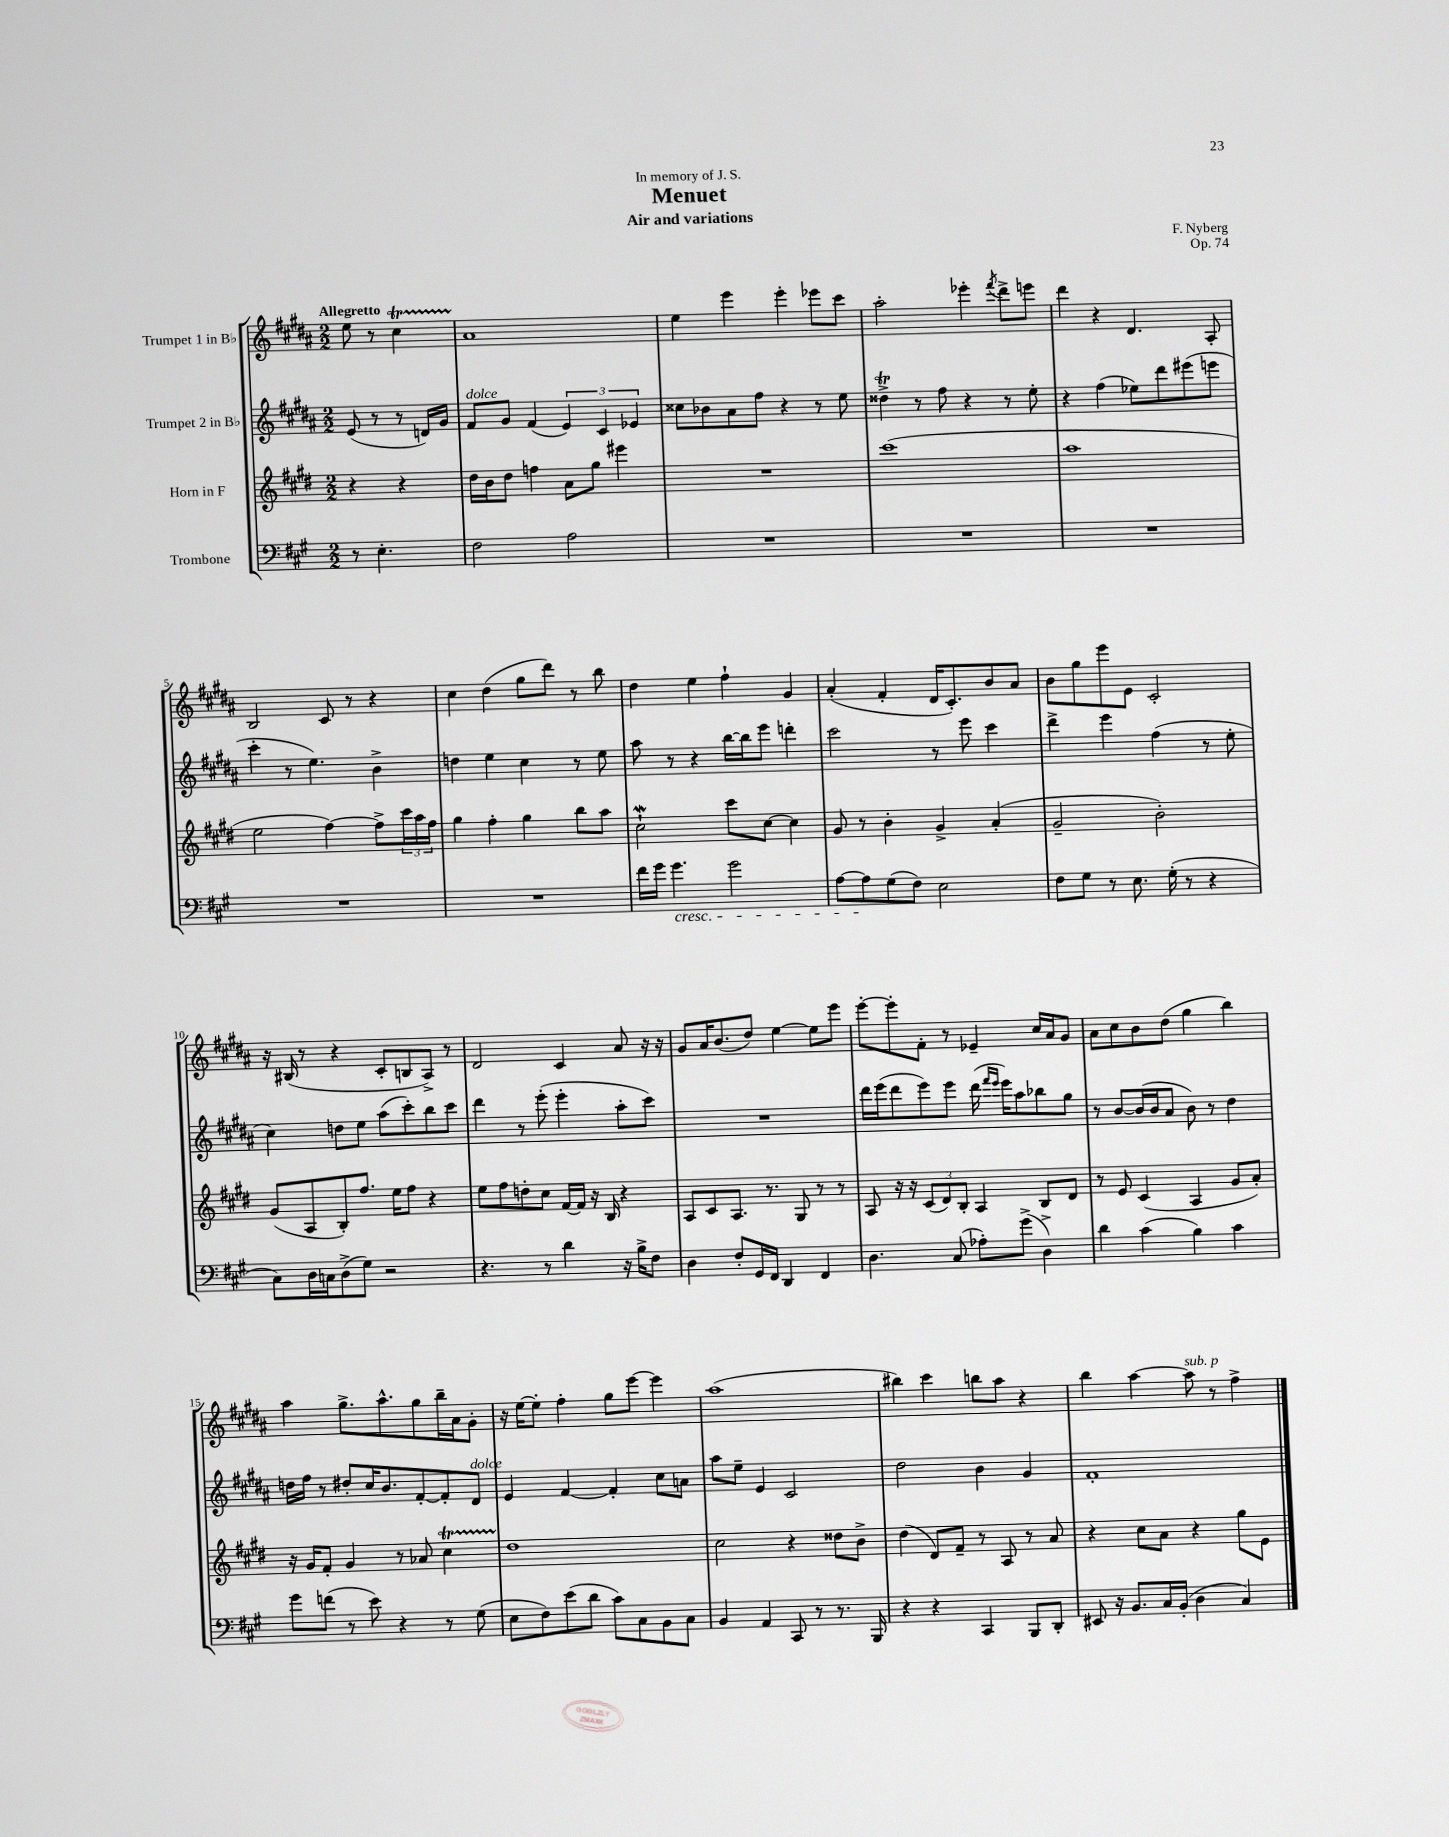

**kern	**kern	**kern	**kern
*staff4	*staff3	*staff2	*staff1
*clefF4	*clefG2	*clefG2	*clefG2
*k[f#c#g#]	*k[f#c#g#d#]	*k[f#c#g#d#a#]	*k[f#c#g#d#a#]
*M2/2	*M2/2	*M2/2	*M2/2
8r	4r	(8e/	8ee\
4.E'\	.	8r	8r
.	4r	8r	4cc#\
.	.	16d/LL)	.
.	.	16g#/JJ	.
=	=	=	=
2F#\	16dd#\LL	8f#/L	1a#
.	16b\J	.	.
.	8dd#\J	8g#/J	.
.	4ff\	(4f#/	.
2A\	8a\L	6e/)	.
.	8gg#\J	.	.
.	.	6c#/	.
.	4eee#\	.	.
.	.	6e-/	.
=	=	=	=
1r	1r	8cc##\L	4ee\
.	.	8b-\	.
.	.	8a#\	4eee\
.	.	8ff#\J	.
.	.	4r	4eee'\
.	.	8r	8eee-\L
.	.	8ee\	8ccc#\J
=	=	=	=
1r	(1ccc#	4dd##^\	2aa#'\
.	.	8r	.
.	.	8ff#\	.
.	.	4r	4eee-'\
.	.	.	8qfff#/
.	.	8r	8ddd#^\L
.	.	8ee'\	8eee\J
=	=	=	=
1r	1aa	4r	4ddd#\
.	.	(4ff#\	4r
.	.	8ee-\L)	4.d#/
.	.	8ddd#\	.
.	.	(8eee#\	.
.	.	8eee\J	8A#'/
=	=	=	=
1r	2ee\	4ccc#'\	2B/
.	.	8r	.
.	.	4.ee\)	.
.	[4ff#\)	.	8c#/
.	.	.	8r
.	8ff#^\]L	4b^\	4r
.	24ccc#\L	.	.
.	24aa\	.	.
.	24ff#\JJ	.	.
=	=	=	=
1r	4gg#\	4dd\	4cc#\
.	4ff#'\	4ee\	(4dd#\
.	4gg#\	4cc#\	8gg#\L
.	.	.	8ddd#\J)
.	8bb\L	8r	8r
.	8aa\J	8ee\	8bb\
=	=	=	=
16f#\LL	2cc#`\	8aa#\	4dd#\
16g#\JJ	.	.	.
4.g#\	.	8r	.
.	.	4r	4ee\
2g#\	8ccc#\L	[16bb\LL	4ff#`\
.	.	16bb\]J	.
.	[8cc#\J	8eee\J	.
.	4cc#\]	4ddd'\	4g#/
=	=	=	=
[8A\L	8g#/	2ccc#\	(4a#'/
8A\]	8r	.	.
(8G#\	4b'\	.	4f#'/
8F#\J)	.	.	.
2E\	4g#^/	8r	16d#/LK
.	.	.	8.c#'/)
.	.	8eee\	.
.	(4a'/	4ccc#\	8b/
.	.	.	8a#/J
=	=	=	=
8F#\L	2g#~/	4ddd#^\	8b\L
8G#\J	.	.	8gg#\
8r	.	4eee\	8eee\
8.E\	.	.	8e\J
.	2b'\)	(4ff#\	2c#'/
(16G#'\	.	.	.
8r	.	.	.
4r	.	8r	.
.	.	8ee'\	.
=	=	=	=
8C#\L)	(8g#/L	4cc#\)	16r
.	.	.	(16B#/
16D\L	8A/	.	8r
16C\J	.	.	.
(8D^\	8B'/)	8dd\L	4r
8G#\J)	8.ff#/J	8ee\J	.
2r	.	(8aa#\L	8c#'/L
.	16ee\LK	.	.
.	8ff#\J	8ccc#'\)	8B/
.	4r	8bb\	8A#^/J)
.	.	8ccc#\J	8r
=	=	=	=
4.r	8ee\L	4ddd#\	2d#/
.	8ff#\	.	.
.	8dd'\	8r	.
8r	8cc#\J	(8eee'\	.
4d\	[16f#/LL	4eee'\	4c#/
.	16f#/]JJ	.	.
.	16r	.	.
.	16B/	.	.
16r	4r	8aa#'\L	8a#/
16B^\LK	.	.	.
8F#\J	.	8ccc#\J)	16r
.	.	.	16r
=	=	=	=
4D\	8A/L	1r	8g#/L
.	8c#/	.	16a#/K
.	.	.	(8.b/
8F#'/L	8.A/J	.	.
16GG#/L	.	.	8dd#/J)
16FF#/JJ	8.r	.	.
4DD/	.	.	[4ee\
.	8G#/	.	.
4FF#/	8r	.	8ee\]L
.	8r	.	8eee\J
=	=	=	=
4.D\	8A/	16ddd#\LL	[8eee'\L
.	.	(16eee\J	.
.	16r	8ddd#\	8eee'\]
.	16r	.	.
.	(12c#/L	8eee\)	8f#'\J
.	12d#/)	.	.
(8C#/	.	8eee\J	8r
.	12B'/J	.	.
8A-'\L)	4A/	(16ddd#\	4e-~/
.	.	16qqfff#/LL	.
.	.	16qqeee/JJ	.
.	.	16eee\LK)	.
(8g#^\J	.	8aa#\	.
4D^\)	8B/L	8bb-\	16cc#/LL
.	.	.	16a#/J
.	8d#/J	8gg#\J	8g#/J
=	=	=	=
4d\	8r	8r	8a#\L
.	8e/	[8b/L	8cc#\
(4c#\	(4c#/	(16b/]L	8b\
.	.	16b/J	.
.	.	8a#/J	(8dd#\J
4B\)	4A/	8b\)	4gg#\
.	.	8r	.
4c#\	8g#/L	4dd#\	4bb\)
.	8a'/J)	.	.
=	=	=	=
8g#\L	16r	16dd\LL	4aa#\
.	16g#/LK	16ff#\JJ	.
(8f\J	8f#'/J	8r	.
8r	4g#/	8dd#'/L	8.gg#^\L
8e\)	.	16cc#/K	.
.	.	8.b/	8.aa#^^\
4r	8r	.	.
.	8a-/	[8f#'/	8gg#\
8r	4cc#\	8f#'/]	16bb~\L
.	.	.	16a#\J
(8G#\	.	8d#/J	8g#'\J
=	=	=	=
8E\L	1dd#	4e/	16r
.	.	.	[16ee\LK
8F#\)	.	.	8ee'\]J
(8e\	.	[4f#/	4ff#'\
8d\J	.	.	.
8c#\L)	.	4f#'/]	8gg#\L
8C#\	.	.	[8eee\J
8BB\	.	8cc#\L	4eee\]
8C#\J	.	8a\J	.
=	=	=	=
4BB/	2cc#\	8aa#\L	(1aa#
.	.	8ee~\J	.
4AA/	.	4e/	.
8CC#/	4r	2c#/	.
8r	.	.	.
8.r	8dd##\L	.	.
.	8b^\J	.	.
16BBB/	.	.	.
=	=	=	=
4r	(4dd#\	2dd#\	4bb#\)
4r	8d#/L)	.	4ccc#\
.	8f#~/J	.	.
4CC#/	8r	4b\	8bb\L
.	8A/	.	8aa#\J
8BBB/L	8r	4g#/	4r
8DD'/J	8a/	.	.
=	=	=	=
8EE#/	4r	1f#'	4bb\
16r	.	.	.
8.BB/L	.	.	.
.	8cc#\L	.	[4aa#\
16C#/L	8a\J	.	.
(16BB'/JJ	.	.	.
4D\	4r	.	8aa#\]
.	.	.	8r
4C#/)	8gg#\L	.	4ff#^\
.	8e\J	.	.
==	==	==	==
*-	*-	*-	*-
